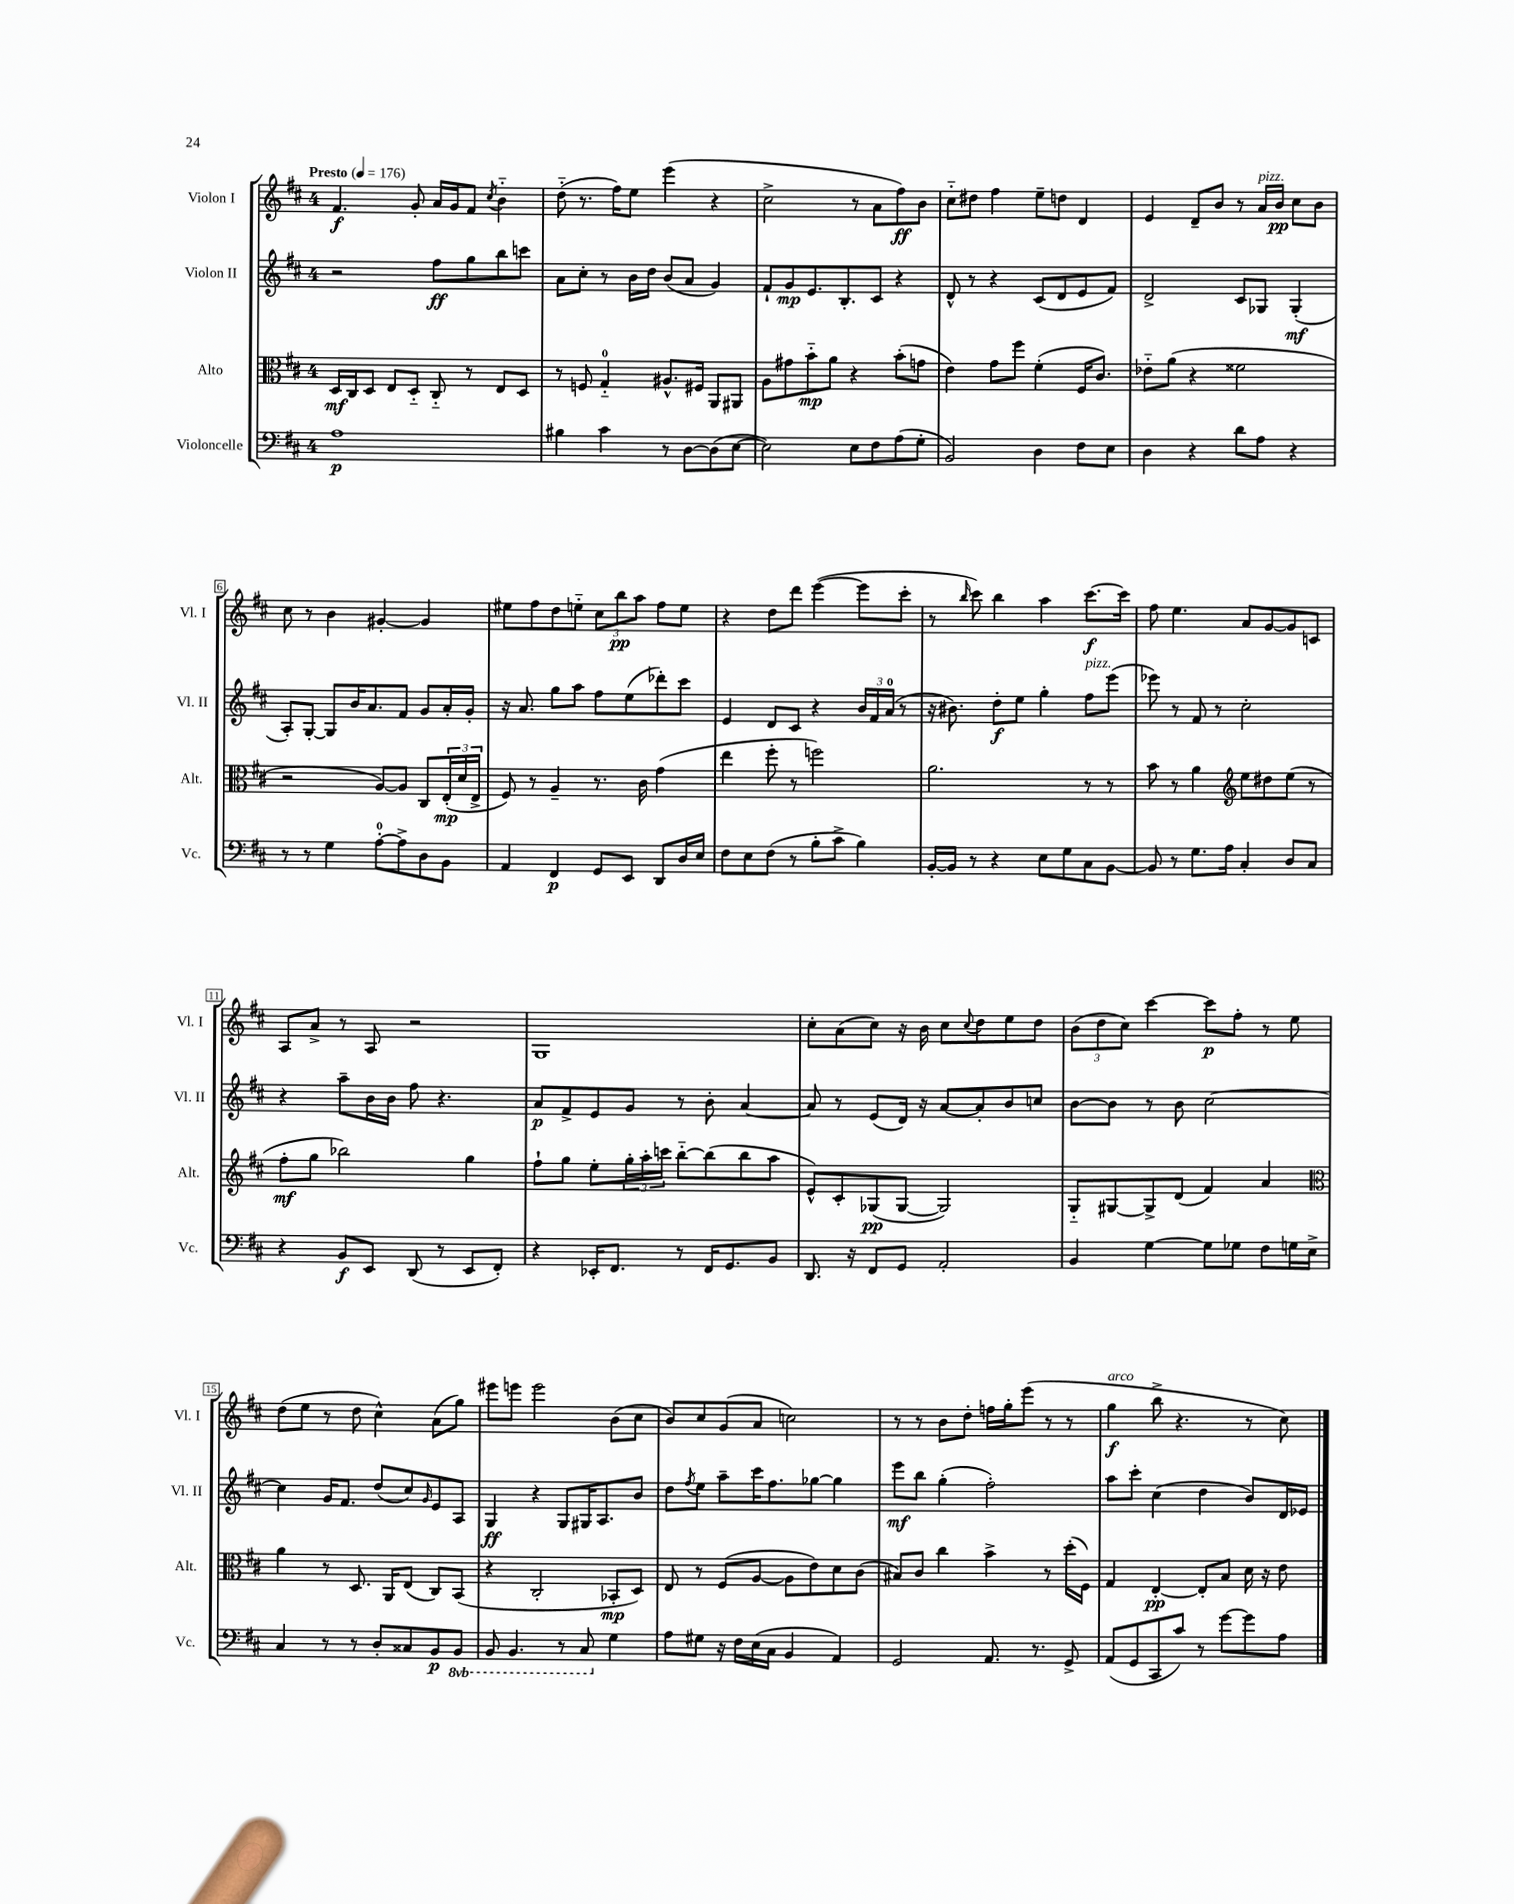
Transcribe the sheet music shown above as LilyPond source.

<<
\new StaffGroup <<
\new Staff = "s0" \with { instrumentName = "Violon I" shortInstrumentName = "Vl. I" } {
    \clef treble \key d \major \once \override Staff.TimeSignature.style = #'single-digit \time 4/4 \tempo "Presto" 4 = 176
    fis'4.\f g'8-. a'16 g'16 fis'8 \acciaccatura { cis''8 } b'4-_ |
    d''8-_( r8. fis''16) e''8 e'''4( r4 |
    cis''2-> r8 a'8 fis''8\ff) b'8 |
    cis''8-_ dis''8 fis''4 e''8-- d''8 d'4 |
    e'4 d'8-- b'8 r8 a'16^\markup { \italic "pizz." } b'16\pp cis''8 b'8 |
    cis''8 r8 b'4 gis'4~-. gis'4 |
    eis''8 fis''8 d''8 e''8-_ \tuplet 3/2 { cis''8 b''8\pp a''8 } fis''8 e''8 |
    r4 d''8 d'''8 e'''4~( e'''8 cis'''8-. |
    r8 \grace { b''16 } cis'''8) b''4 a''4 cis'''8.~\f cis'''16 |
    fis''8 e''4. a'8 g'8~ g'8 c'8 |
    a8 a'8-> r8 a8 r2 |
    g1 |
    cis''8-. a'8( cis''8) r16 b'16 cis''8 \appoggiatura { cis''8 } d''8 e''8 d''8 |
    \tuplet 3/2 { b'8( d''8 cis''8) } cis'''4~ cis'''8\p fis''8-. r8 e''8 |
    d''8( e''8 r8 d''8 cis''4-^) a'8( g''8) |
    eis'''8 e'''8 e'''2 b'8( cis''8 |
    b'8) cis''8 g'8( a'8 c''2) |
    r8 r8 b'8 d''8-. f''16 g''16-. e'''8( r8 r8 |
    g''4\f^\markup { \italic "arco" } b''8-> r4. r8 cis''8) \bar "|." |
}
\new Staff = "s1" \with { instrumentName = "Violon II" shortInstrumentName = "Vl. II" } {
    \clef treble \key d \major \once \override Staff.TimeSignature.style = #'single-digit \time 4/4
    r2 fis''8\ff g''8 b''8 c'''8 |
    a'8 cis''8-. r8 b'16 d''16 b'8( a'8 g'4) |
    fis'8-! g'8\mp e'8. b8.-. cis'8 r4 |
    d'8-^ r8 r4 cis'8( d'8 e'8 fis'8) |
    d'2-> cis'8 ges8 ges4-.\mf( |
    a8-.) g8~-. g8 b'16 a'8. fis'8 g'8 a'16-. g'16-. |
    r16 a'8. g''8 a''8 fis''8 e''8( des'''8-.) cis'''8 |
    e'4 d'8 cis'8 r4 \tuplet 3/2 { b'16 fis'16 a'16-0( } r8 |
    r16 bis'8.) d''8-.\f e''8 g''4-. fis''8^\markup { \italic "pizz." } e'''8( |
    ees'''8) r8 fis'8 r8 cis''2-. |
    r4 a''8-- b'16 b'16 fis''8 r4. |
    a'8\p fis'8-> e'8 g'8 r8 b'8-. a'4~ |
    a'8 r8 e'8( d'16) r16 a'8~ a'8-. b'8 c''8 |
    b'8~ b'8 r8 b'8 cis''2~ |
    cis''4 g'16 fis'8. d''8( cis''8) \grace { g'16 } e'8 a8 |
    g4\ff r4 g8 gis16 a8. b'8 |
    d''8 \acciaccatura { fis''8 } e''8 a''8-- cis'''16 fis''8. ges''8~ ges''4 |
    e'''8\mf b''8 g''4-.( fis''2-.) |
    a''8 cis'''8-. cis''4( d''4 b'8) d'16 ees'16 \bar "|." |
}
\new Staff = "s2" \with { instrumentName = "Alto" shortInstrumentName = "Alt." } {
    \clef alto \key d \major \once \override Staff.TimeSignature.style = #'single-digit \time 4/4
    d16\mf cis16 d8 e8 d8-_ cis8-_ r8 e8 d8 |
    r8 f8 g4-0-_ ais8.-^ fis16 a,8 ais,8 |
    a8 gis'8 b'8-_\mp a'8 r4 b'8-.( g'8 |
    e'4) g'8 fis''8 fis'4-.( fis16 cis'8.) |
    ees'8-_ a'8( r4 fisis'2 |
    r2 a8~) a8 cis8 \tuplet 3/2 { e16-.\mp( d'16 e16-> } |
    fis8) r8 a4-- r8. cis'16 g'4( |
    e''4 fis''8-. r8 f''2) |
    a'2. r8 r8 |
    b'8 r8 a'4 \clef treble e''8 dis''8 e''8( r8 |
    fis''8-.\mf g''8 bes''2) g''4 |
    fis''8-! g''8 e''8-. \tuplet 3/2 { g''16-. a''16-. c'''16 } b''8~-_ b''8( b''8 a''8 |
    e'8-^) cis'8-. ges8\pp( ges8~ ges2) |
    g8-_ gis8~ gis8-> d'8( fis'4) a'4 |
    \clef alto a'4 r8 d8. a,16 e8( cis8) b,8( |
    r4 cis2-. bes,8-.\mp d8) |
    e8 r8 fis8( a8~ a8 e'8) d'8 cis'8( |
    bis8) cis'8 cis''4 b'4-> r8 d''16-.( fis16) |
    g4 e4~-.\pp e8-. b8 d'16 r16 e'8 \bar "|." |
}
\new Staff = "s3" \with { instrumentName = "Violoncelle" shortInstrumentName = "Vc." } {
    \clef bass \key d \major \once \override Staff.TimeSignature.style = #'single-digit \time 4/4 \set Staff.ottavationMarkups = #ottavation-simple-ordinals
    a1\p |
    bis4 cis'4 r8 d8~ d8( e8~ |
    e2) e8 fis8 a8( g8-. |
    b,2) d4 fis8 e8 |
    d4 r4 d'8 a8 r4 |
    r8 r8 g4 a8-0~-. a8-> d8 b,8 |
    a,4 fis,4\p g,8 e,8 d,8 d16 e16 |
    fis8 e8 fis8( r8 b8-. cis'8-> b4) |
    b,16~-. b,16 r8 r4 e8 g8 cis8 b,8~ |
    b,8 r8 g8. a16 cis4-. d8 cis8 |
    r4 b,8\f e,8 d,8( r8 e,8 fis,8-.) |
    r4 ees,16-. fis,8. r8 fis,16 g,8. b,8 |
    d,8. r16 fis,8 g,8 a,2-. |
    b,4 g4~ g8 ges8 fis8 g16 e16-> |
    cis4 r8 r8 d8-. cisis8 b,8\p \ottava #-1 b,,8 |
    b,,8 b,,4. r8 cis,8 \ottava #0 g4 |
    a8 gis8 r16 fis16 e16( cis16 b,4 a,4) |
    g,2 a,8. r8. g,8-> |
    a,8( g,8 cis,8 cis'8) r8 g'8~ g'8 a8 \bar "|." |
}
>>
>>
\layout { \context { \Score \override BarNumber.stencil = #(make-stencil-boxer 0.1 0.3 ly:text-interface::print) } }
